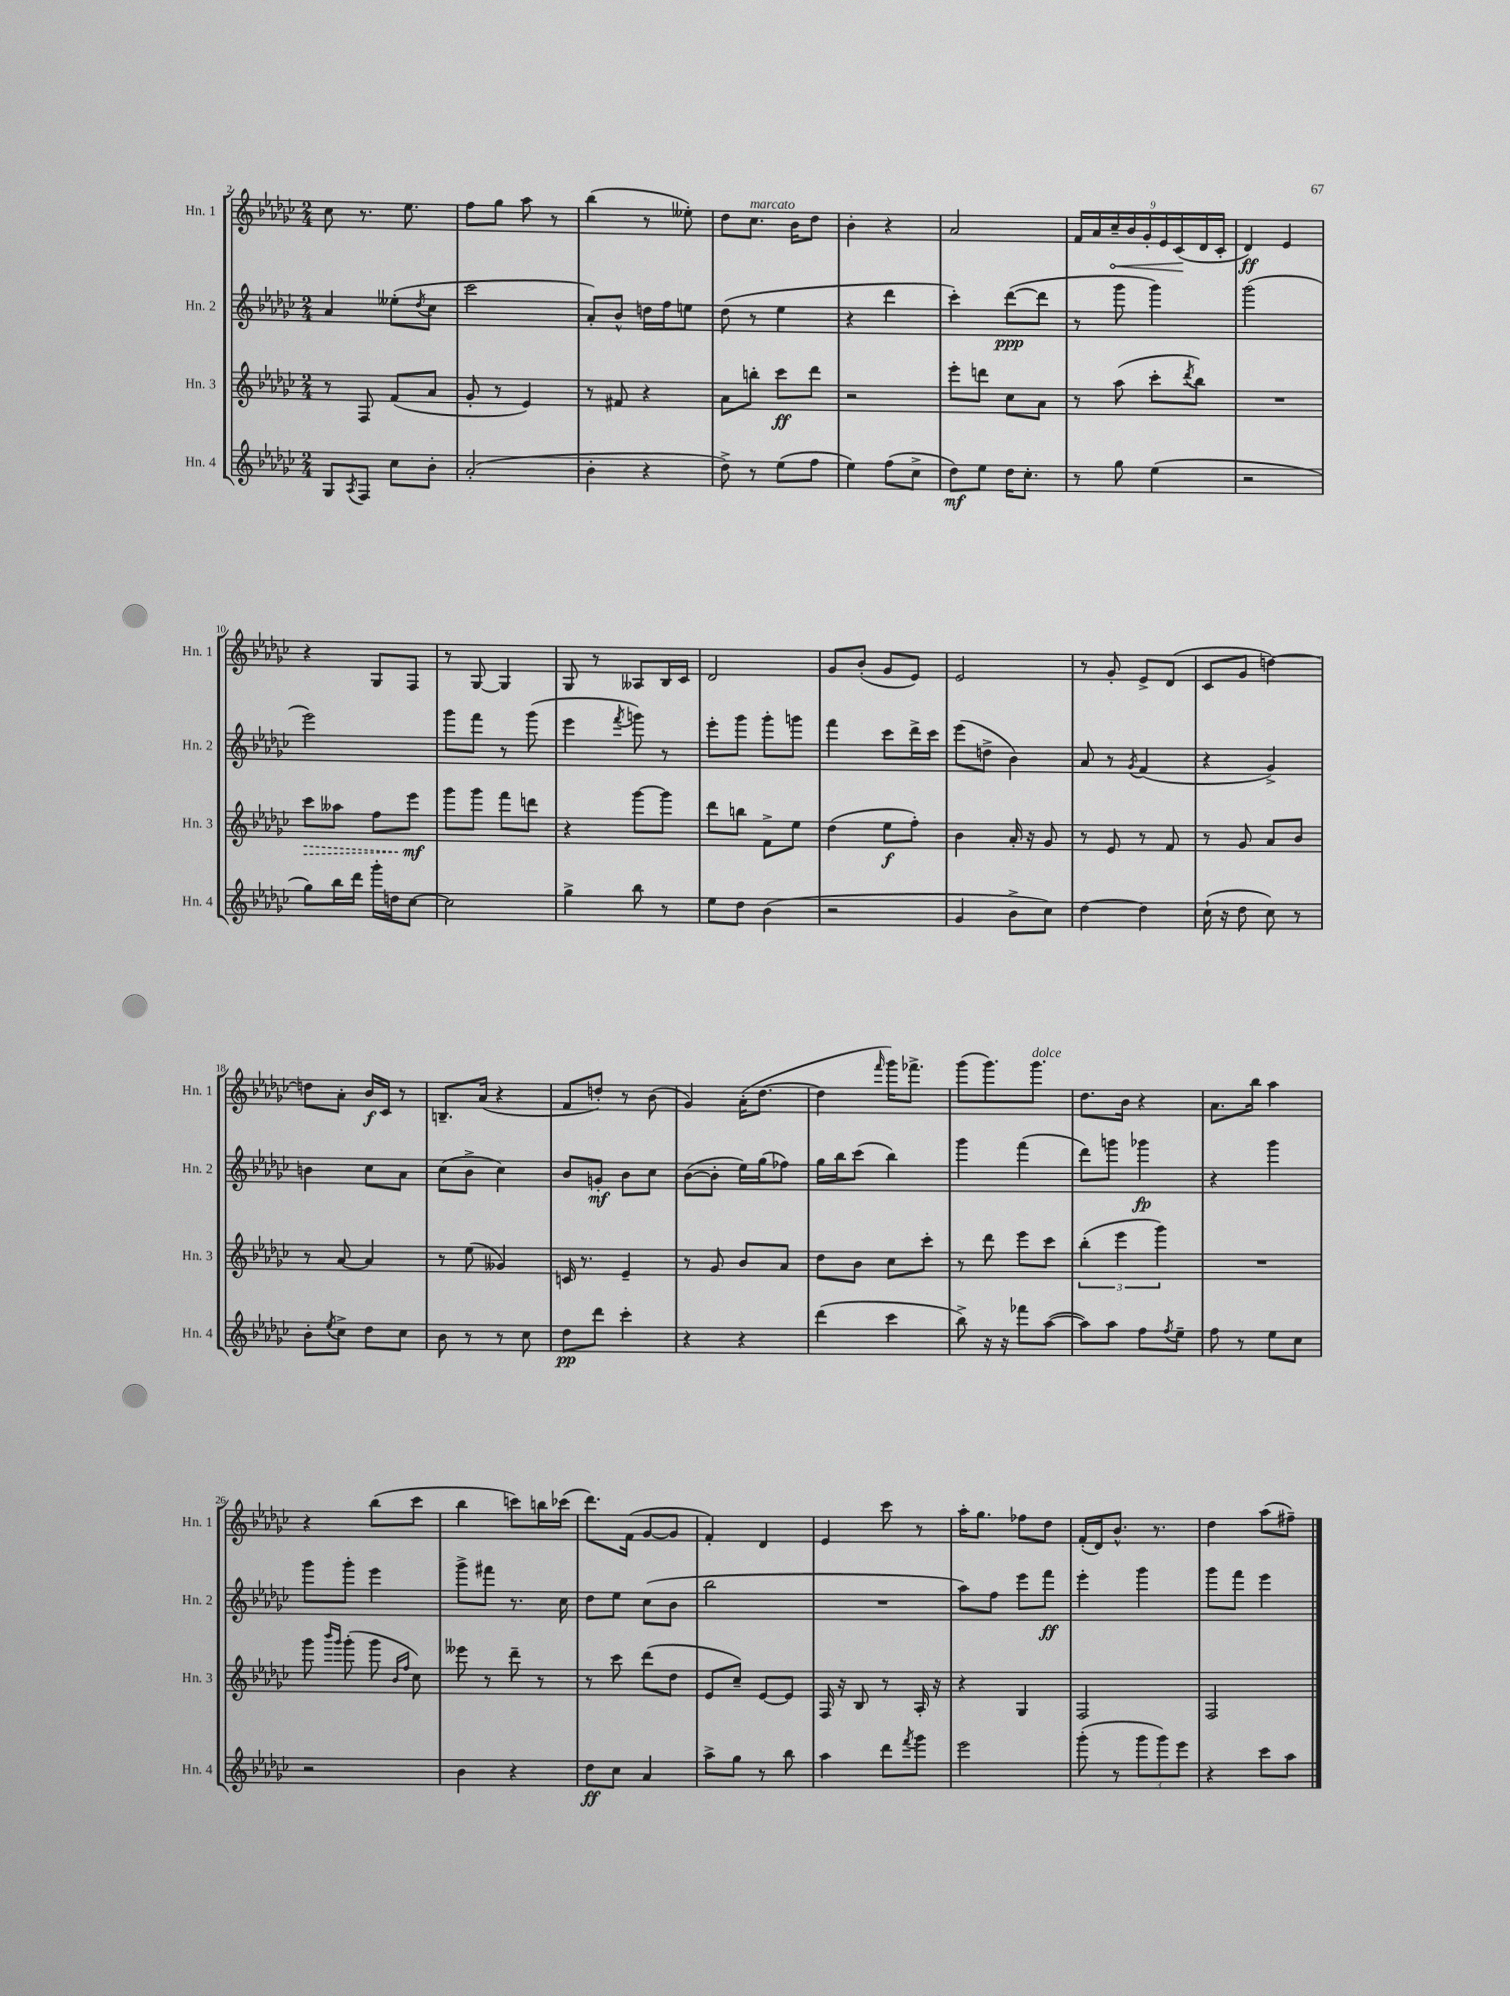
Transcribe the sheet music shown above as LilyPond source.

<<
\new StaffGroup <<
\new Staff = "s0" \with { instrumentName = "Hn. 1" shortInstrumentName = "Hn. 1" } {
    \clef treble \key ges \major \numericTimeSignature \time 2/4
    ces''8 r8. ees''8. |
    f''8 ges''8 aes''8 r8 |
    bes''4( r8 eeses''8-.) |
    des''8 ces''8.^\markup { \italic "marcato" } bes'16 des''8 |
    bes'4-. r4 |
    aes'2 |
    \tuplet 9/8 { f'16 aes'16 \once \override Hairpin.circled-tip = ##t ces''16--\< bes'16 ges'16-. ees'16 ces'16\!( des'16 ces'16-. } |
    des'4\ff) ees'4 |
    r4 ges8 f8 |
    r8 ges8~ ges4 |
    ges8 r8 aeses8 bes16 ces'16 |
    des'2 |
    ges'8 bes'8-.( ges'8 ees'8) |
    ees'2 |
    r8 ges'8-. ees'8-> des'8( |
    ces'8 ges'8 d''4~) |
    d''8 aes'8-. bes'16\f ces'16 r8 |
    b8.-- aes'16( r4 |
    f'8 d''8-.) r8 bes'8( |
    ges'4) aes'16-.( des''8.~ |
    des''4 \grace { f'''16 } ges'''16) fes'''8.-> |
    ges'''8( ges'''8.) ges'''8.^\markup { \italic "dolce" } |
    des''8. bes'16 r4 |
    aes'8. bes''16 aes''4 |
    r4 bes''8( ces'''8 |
    bes''4 c'''8) b''16 ces'''16( |
    des'''8.) f'16( ges'8~ ges'8 |
    f'4-.) des'4 |
    ees'4 ces'''8 r8 |
    aes''16-. ges''8. fes''8 des''8 |
    f'16-.( des'16) bes'8.-^ r8. |
    des''4 aes''8( fis''8--) \bar "|." |
}
\new Staff = "s1" \with { instrumentName = "Hn. 2" shortInstrumentName = "Hn. 2" } {
    \clef treble \key ges \major \numericTimeSignature \time 2/4
    aes'4 eeses''8-.( \acciaccatura { des''8 } ces''8 |
    ces'''2 |
    aes'8-.) bes'8-^ d''16 f''16 e''8 |
    des''8( r8 ees''4 |
    r4 des'''4 |
    ces'''4-.) des'''8~\ppp( des'''8 |
    r8 ges'''8 ges'''4) |
    ges'''2( |
    ees'''2) |
    ges'''8 f'''8 r8 ges'''8( |
    ees'''4 \acciaccatura { f'''8 } g'''8) r8 |
    ees'''8-. ges'''8 ges'''8-. g'''8 |
    f'''4 ces'''8 des'''16-> ces'''16 |
    ees'''8( d''8-> bes'4) |
    aes'8 r8 \acciaccatura { ges'8 } f'4( |
    r4 ges'4->) |
    b'4 ces''8 aes'8 |
    ces''8( bes'8-> ces''4) |
    bes'8 g'8-.\mf bes'8 ces''8 |
    bes'8~( bes'8-. ees''16) ges''16( fes''8) |
    ges''16 bes''16 ces'''8( bes''4) |
    ges'''4 f'''4( |
    des'''8) g'''8 ges'''4\fp |
    r4 ges'''4 |
    ges'''8 ges'''8-. ees'''4 |
    ges'''8-> fis'''8 r8. ces''16 |
    des''8 ees''8 ces''8( bes'8 |
    bes''2 |
    R2 |
    aes''8) f''8 ees'''8 f'''8\ff |
    ees'''4-. ges'''4 |
    ges'''8 f'''8 ees'''4 \bar "|." |
}
\new Staff = "s2" \with { instrumentName = "Hn. 3" shortInstrumentName = "Hn. 3" } {
    \clef treble \key ges \major \numericTimeSignature \time 2/4
    r8 f8 f'8( aes'8 |
    ges'8-. r8 ees'4) |
    r8 fis'8 r4 |
    aes'8 b''8-. ces'''8\ff des'''8 |
    r2 |
    ees'''8-. d'''8 ces''8 aes'8 |
    r8 aes''8( ces'''8-. \acciaccatura { des'''8 } bes''8) |
    R2 |
    \once \override Hairpin.style = #'dashed-line ces'''8\> aeses''8 f''8 ees'''8\mf\! |
    ges'''8 ges'''8 f'''8 d'''8 |
    r4 ges'''8~ ges'''8 |
    des'''8 b''8 f'8-> ees''8 |
    des''4( ees''8\f f''8-.) |
    bes'4 aes'16-. r16 ges'8 |
    r8 ees'8 r8 f'8 |
    r8 ges'8 aes'8 bes'8 |
    r8 aes'8~ aes'4 |
    r8 ees''8( geses'4) |
    c'16 r8. ees'4-- |
    r8 ges'8 bes'8 aes'8 |
    des''8 bes'8 ces''8 ces'''8-. |
    r8 des'''8 ees'''8 ces'''8 |
    \tuplet 3/2 { bes''4-.( ees'''4 ges'''4) } |
    R2 |
    ges'''8 \grace { bes'''16 ges'''16 } ges'''8-.( ges'''8 \grace { bes'16 f''16 } ces''8) |
    eeses'''8 r8 des'''8-- r8 |
    r8 ces'''8 des'''8( des''8 |
    ees'8 ces''8--) ees'8~ ees'8 |
    f16 r16 bes8 r8 aes16-. r16 |
    r4 ges4 |
    f2 |
    f2 \bar "|." |
}
\new Staff = "s3" \with { instrumentName = "Hn. 4" shortInstrumentName = "Hn. 4" } {
    \clef treble \key ges \major \numericTimeSignature \time 2/4
    ges8 \acciaccatura { aes8 } f8 ces''8 bes'8-. |
    aes'2-.( |
    bes'4-. r4 |
    des''8->) r8 ees''8( f''8 |
    ees''4) f''8( ces''8-> |
    des''8\mf) ees''8 des''16 ces''8.-. |
    r8 ges''8 ees''4( |
    r2 |
    ges''8) bes''16 des'''16 ges'''16-. d''16 ces''8~ |
    ces''2 |
    ges''4-> bes''8 r8 |
    ees''8 des''8 bes'4( |
    r2 |
    ges'4 bes'8-> ces''8) |
    des''4~ des''4 |
    ces''16-!( r16 des''8 ces''8) r8 |
    bes'8-. \acciaccatura { ees''8 } ces''8-> des''8 ces''8 |
    bes'8 r8 r8 ces''8 |
    des''8\pp des'''8 ces'''4-. |
    r4 r4 |
    des'''4( ces'''4 |
    bes''8->) r16 r16 fes'''8 aes''8~( |
    aes''8) aes''8 f''8 \acciaccatura { f''8 } ees''8-- |
    f''8 r8 ees''8 ces''8 |
    r2 |
    bes'4 r4 |
    des''8\ff ces''8 aes'4 |
    aes''8-> ges''8 r8 bes''8 |
    aes''4 des'''8 \acciaccatura { f'''8 } ges'''8 |
    ees'''2 |
    ges'''8-.( r8 \tuplet 3/2 { ges'''8 ges'''8) ees'''8 } |
    r4 ces'''8 aes''8 \bar "|." |
}
>>
>>
\layout { \context { \Score currentBarNumber = #2 } }
